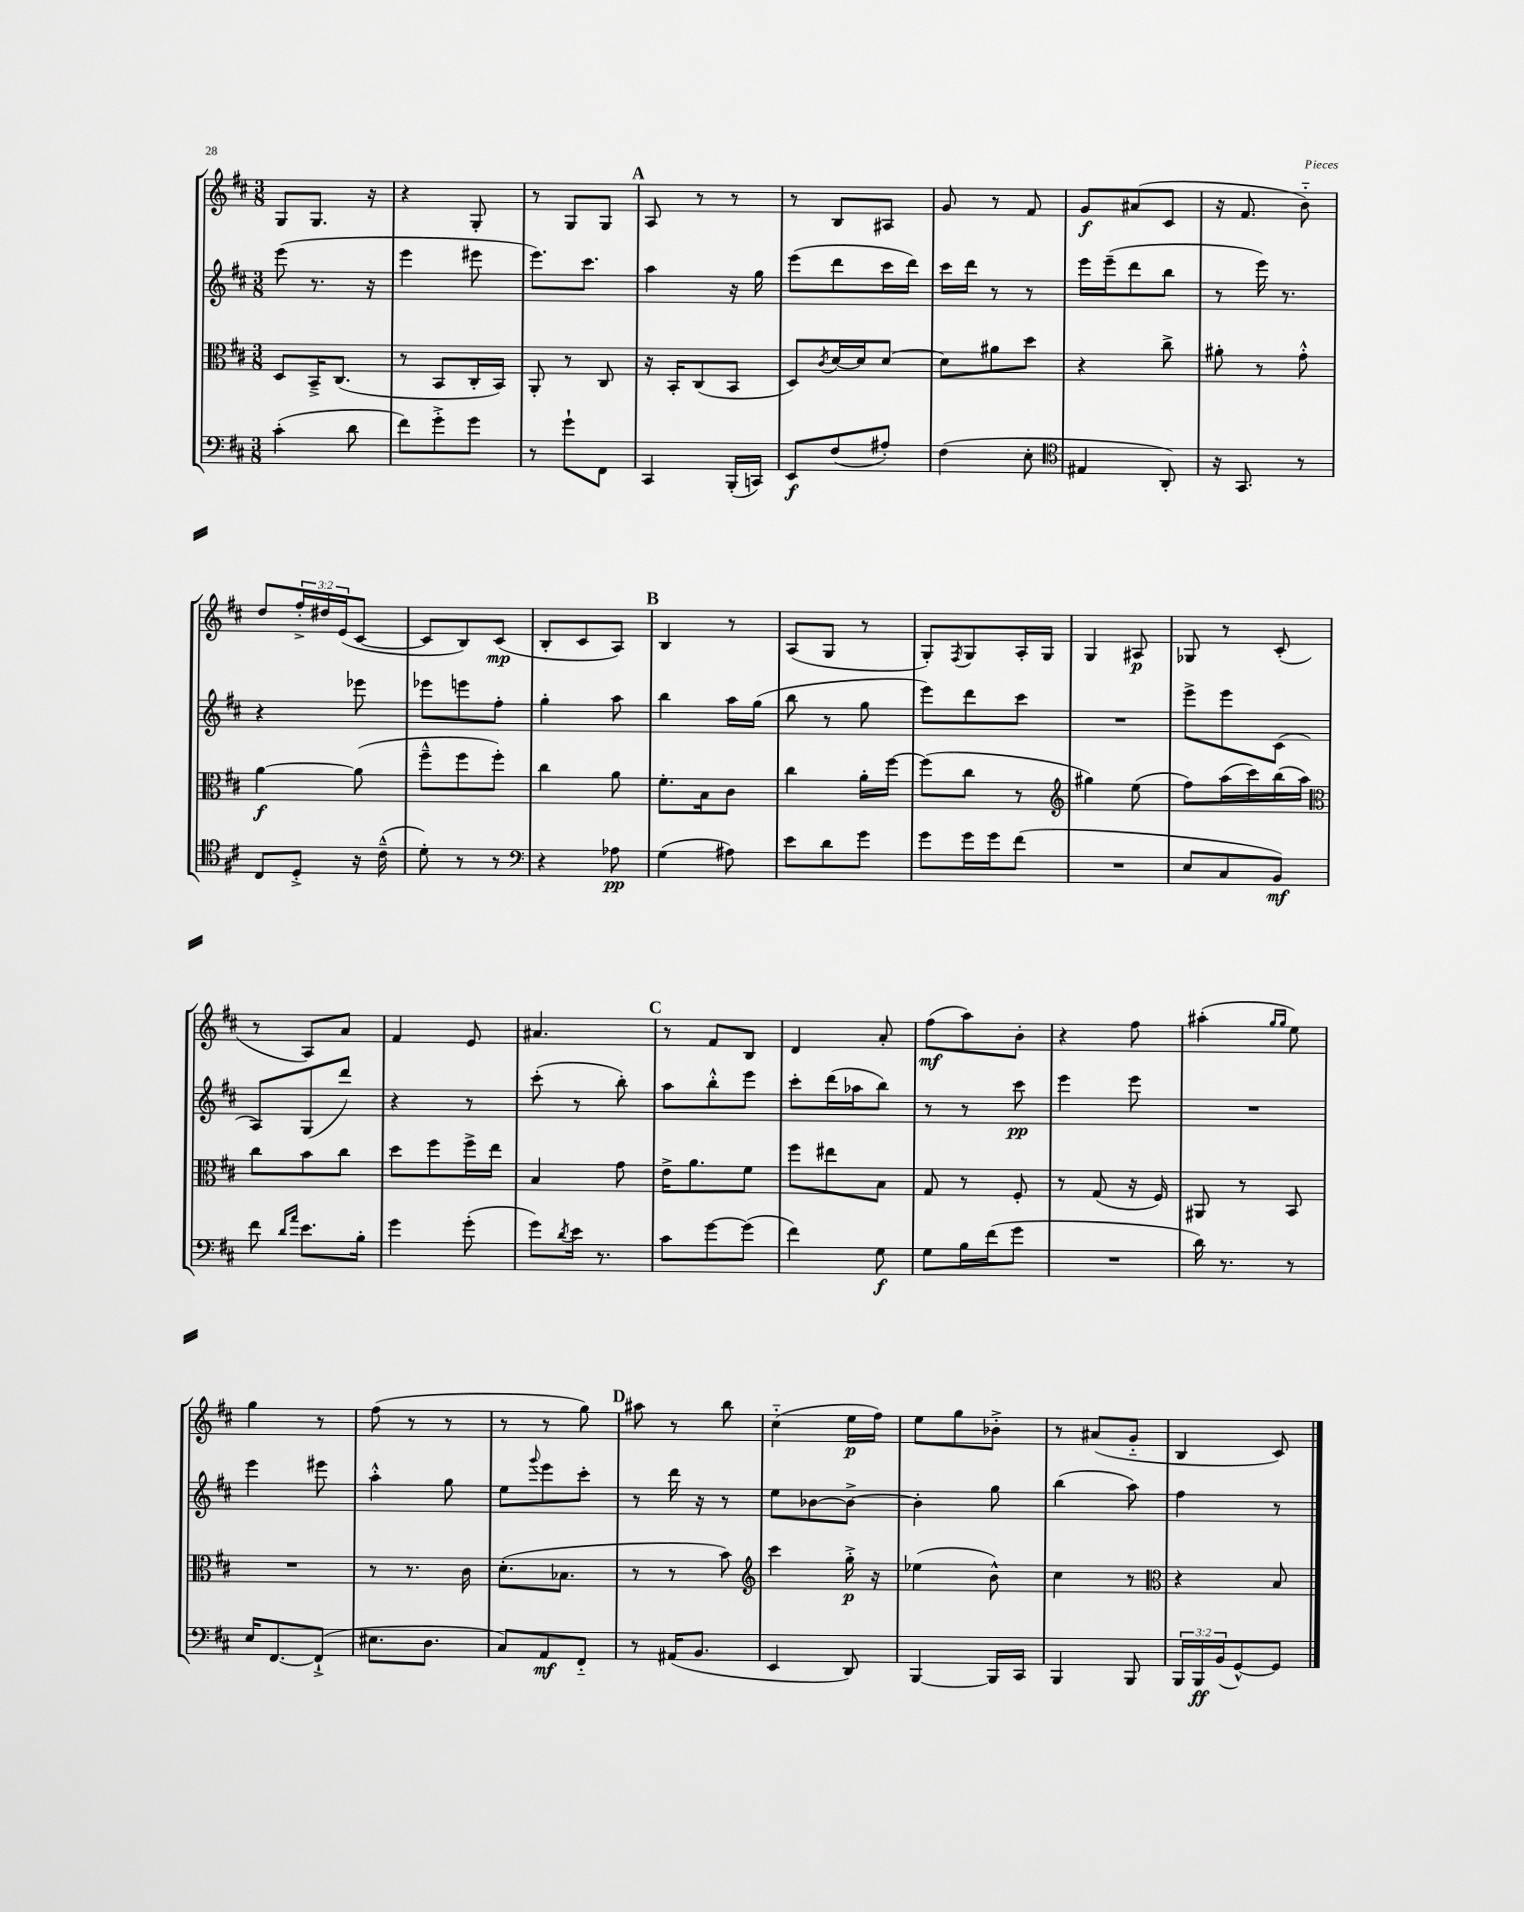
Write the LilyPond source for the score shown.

<<
\new StaffGroup <<
\new Staff = "s0" {
    \clef treble \key d \major \numericTimeSignature \time 3/8 \override Staff.TupletNumber.text = #tuplet-number::calc-fraction-text
    g8 g8. r16 |
    r4 g8-. |
    r8 g8 g8 |
    \mark \markup { \bold "A" } a8 r8 r8 |
    r8 b8 ais8 |
    g'8 r8 fis'8 |
    g'8\f ais'8( cis'8 |
    r16 fis'8. b'8-_) |
    d''8 \tuplet 3/2 { fis''16-.-> dis''16 e'16( } cis'8~ |
    cis'8 b8) cis'8\mp( |
    b8-. cis'8 a8) |
    \mark \markup { \bold "B" } b4 r8 |
    a8( g8 r8 |
    g8-.) \acciaccatura { fis8 } g8 a16-. g16 |
    g4 ais8\p |
    ges8 r8 cis'8-.( |
    r8 a8) a'8 |
    fis'4 e'8 |
    ais'4. |
    \mark \markup { \bold "C" } r8 fis'8 b8 |
    d'4 a'8-. |
    fis''8\mf( a''8) b'8-. |
    r4 fis''8 |
    ais''4-.( \grace { g''16 g''16 } e''8) |
    g''4 r8 |
    fis''8( r8 r8 |
    r8 r8 g''8) |
    \mark \markup { \bold "D" } ais''8 r8 b''8 |
    cis''4-_( e''16\p fis''16) |
    e''8 g''8 bes'8-.-> |
    r8 ais'8( g'8-_ |
    b4 cis'8) \bar "|." |
}
\new Staff = "s1" {
    \clef treble \key d \major \numericTimeSignature \time 3/8
    e'''8( r8. r16 |
    e'''4 eis'''8 |
    e'''8.) cis'''8. |
    \mark \markup { \bold "A" } a''4 r16 g''16 |
    e'''8( d'''8 cis'''16 d'''16) |
    cis'''16 d'''16 r8 r8 |
    e'''16 e'''16--( d'''8 b''8 |
    r8 e'''16) r8. |
    r4 ees'''8 |
    ees'''8 e'''8 fis''8-. |
    g''4-. a''8 |
    \mark \markup { \bold "B" } b''4 a''16 g''16( |
    b''8 r8 g''8 |
    e'''8) d'''8 cis'''8 |
    R4. |
    e'''8-> e'''8 cis'8( |
    a8) g8( d'''8) |
    r4 r8 |
    cis'''8-.( r8 b''8-.) |
    \mark \markup { \bold "C" } a''8 b''8-.-^ e'''8 |
    cis'''8-. d'''16( aes''16 b''8) |
    r8 r8 cis'''8\pp |
    e'''4 e'''8 |
    R4. |
    e'''4 eis'''8 |
    a''4-.-^ g''8 |
    e''8 \appoggiatura { g'''8 } e'''8 cis'''8-. |
    \mark \markup { \bold "D" } r8 d'''16 r16 r8 |
    e''8 bes'8~ bes'8~-> |
    bes'4-. g''8 |
    b''4( a''8) |
    fis''4 r8 \bar "|." |
}
\new Staff = "s2" {
    \clef alto \key d \major \numericTimeSignature \time 3/8
    d8 b,16---> cis8.( |
    r8 b,8 cis16-. b,16) |
    a,8-. r8 cis8 |
    \mark \markup { \bold "A" } r16 b,16-. cis8( b,8 |
    d8) \acciaccatura { cis'8 } d'16~ d'16 d'8~ |
    d'8 ais'8 d''8 |
    r4 cis''8-> |
    ais'8-. r8 g'8-.-^ |
    a'4~\f a'8( |
    fis''8---^ fis''8 fis''8-.) |
    cis''4 a'8 |
    \mark \markup { \bold "B" } fis'8.-. b16 cis'8 |
    cis''4 a'16-. fis''16~ |
    fis''8( cis''8 r8 |
    \clef treble gis''4) e''8( |
    fis''8) a''16( cis'''16) b''16( a''16) |
    \clef alto cis''8 b'8 cis''8 |
    d''8 fis''8 fis''16-> e''16 |
    b4 g'8 |
    \mark \markup { \bold "C" } e'16-> a'8. fis'8 |
    fis''8 eis''8 b8 |
    g8 r8 fis8-. |
    r8 g8( r16 fis16) |
    ais,8 r8 b,8 |
    R4. |
    r8 r8. cis'16 |
    d'8.-.( bes8. |
    \mark \markup { \bold "D" } r8 r8 b'8) |
    \clef treble cis'''4 g''16-.->\p r16 |
    ees''4( b'8-^) |
    cis''4 r8 |
    \clef alto r4 b8 \bar "|." |
}
\new Staff = "s3" {
    \clef bass \key d \major \numericTimeSignature \time 3/8 \override Staff.TupletNumber.text = #tuplet-number::calc-fraction-text
    cis'4-.( d'8 |
    fis'8) g'8-.-> g'8 |
    r8 g'8-! fis,8 |
    \mark \markup { \bold "A" } cis,4 b,,16-.( c,16) |
    e,8\f fis8( ais8-.) |
    fis4( e8-. |
    \clef tenor eis4 a,8-.) |
    r16 g,8. r8 |
    cis8 d8-.-> r16 cis'16---^( |
    d'8-.) r8 r8 |
    \clef bass r4 aes8\pp |
    \mark \markup { \bold "B" } g4( ais8) |
    e'8 d'8 g'8 |
    g'8 g'16 g'16 fis'8( |
    R4. |
    e8 cis8 b,8\mf) |
    fis'8 \grace { d'16 a'16 } e'8. b16-. |
    g'4 g'8-.( |
    g'8) \acciaccatura { d'8 } e'16 r8. |
    \mark \markup { \bold "C" } cis'8 g'8~ g'8( |
    fis'4) g8\f |
    g8 b16 fis'16( g'8 |
    R4. |
    d'16) r8. r8 |
    e16 fis,8.~ fis,8-!->( |
    eis8. d8. |
    cis8) a,8\mf fis,8-_ |
    \mark \markup { \bold "D" } r8 ais,16( b,8. |
    e,4 d,8) |
    b,,4~ b,,16 cis,16 |
    b,,4 b,,8 |
    \tuplet 3/2 { b,,16 b,,16\ff b,16( } g,8~-^) g,8 \bar "|." |
}
>>
>>
\layout { \context { \Score \remove "Bar_number_engraver" } }
